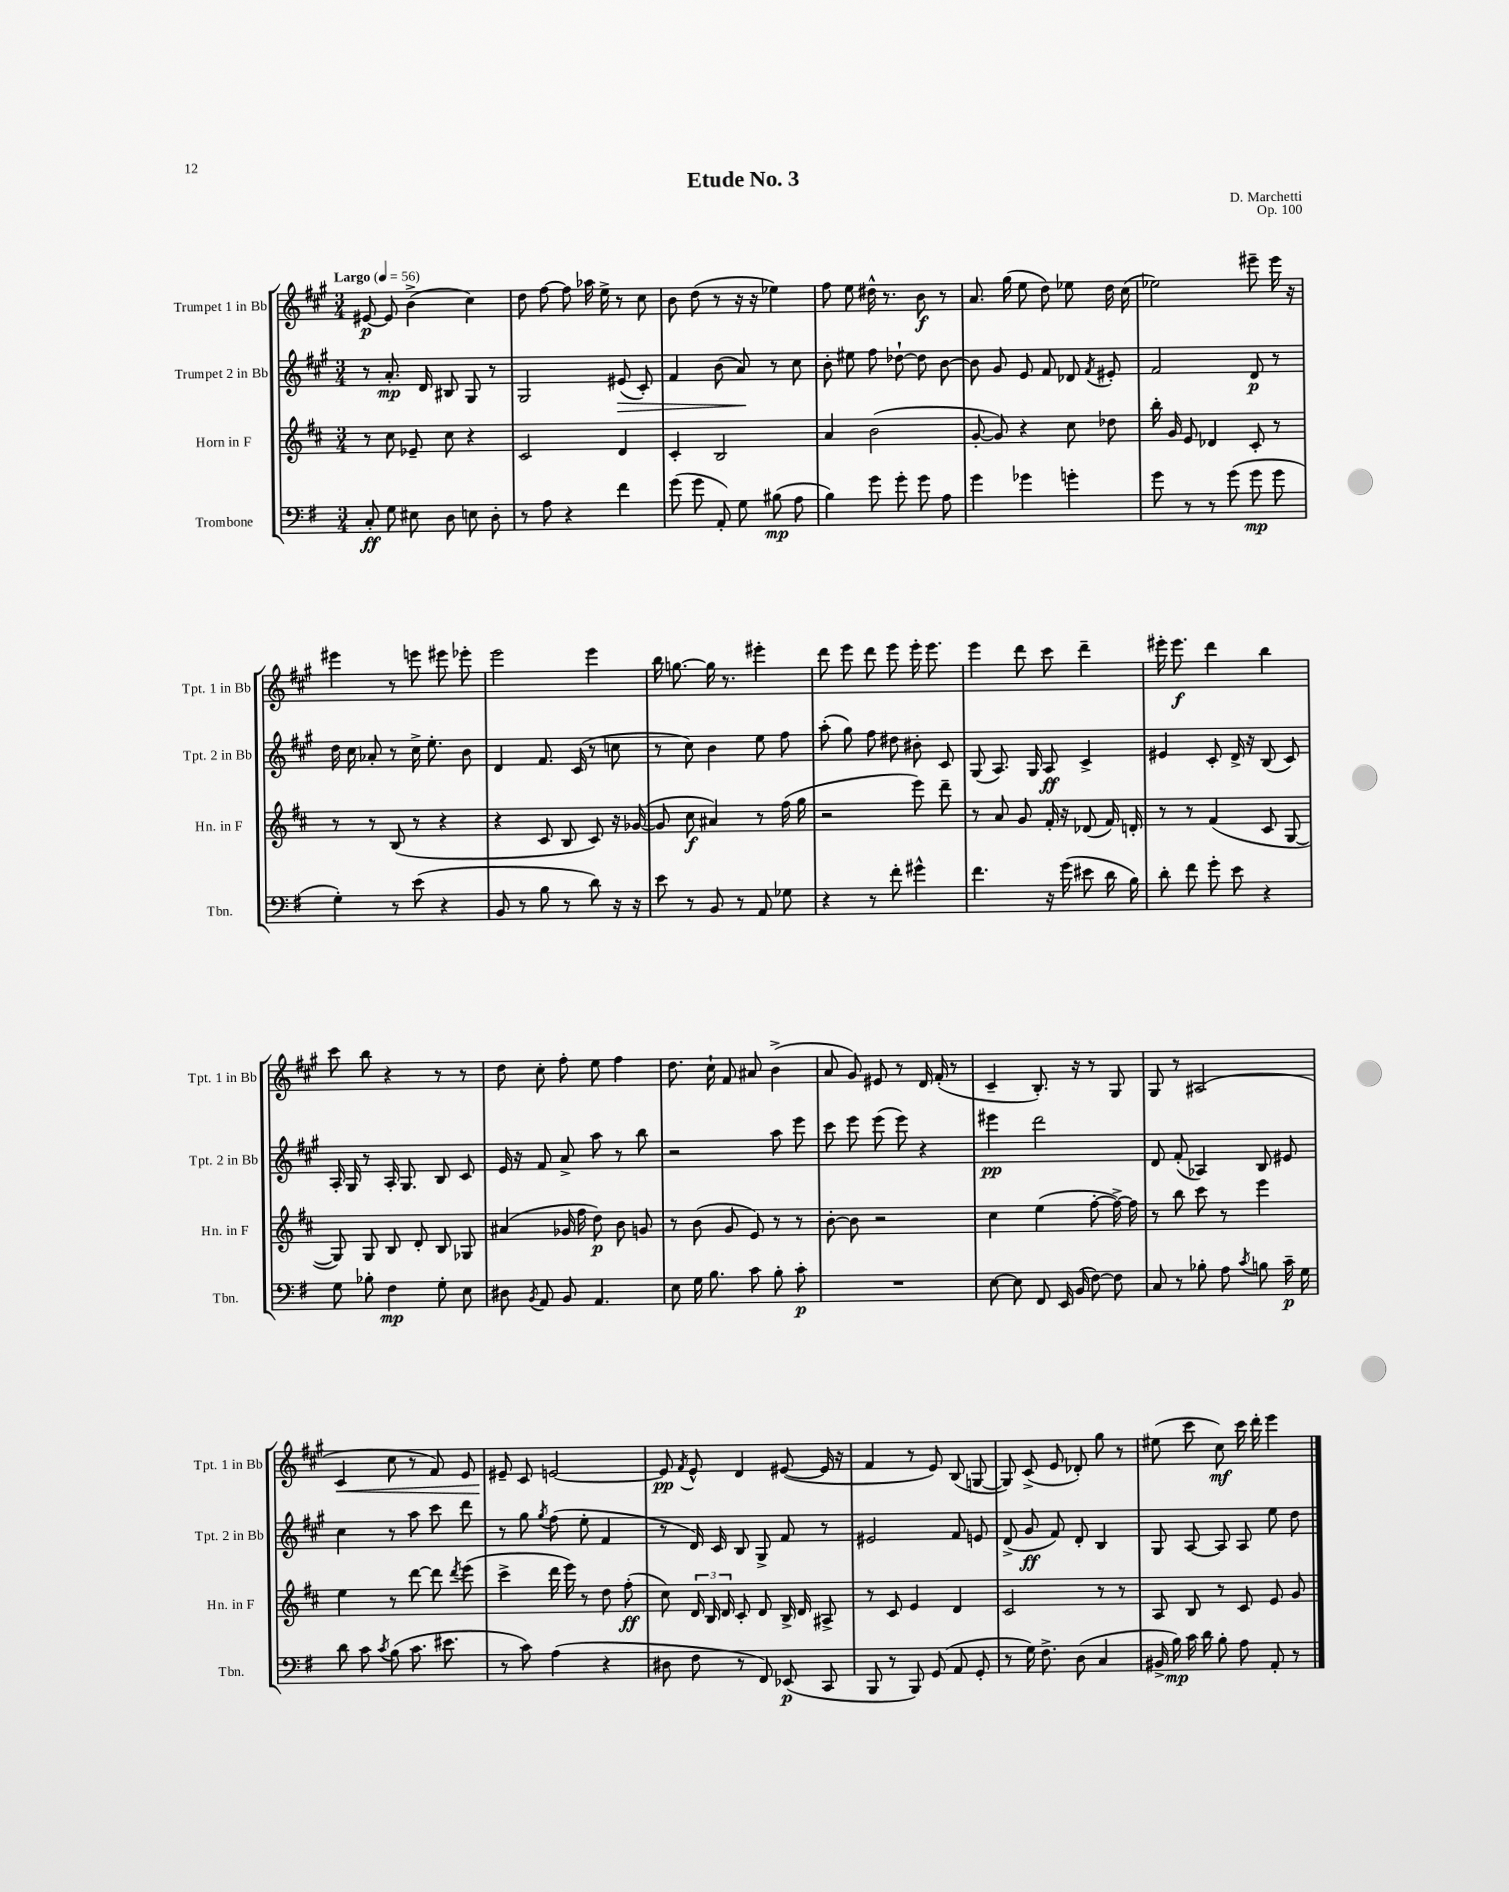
\header { title = "Etude No. 3" composer = "D. Marchetti" opus = "Op. 100" }
<<
\new StaffGroup <<
\new Staff = "s0" \with { instrumentName = "Trumpet 1 in Bb" shortInstrumentName = "Tpt. 1 in Bb" } {
    \clef treble \key a \major \numericTimeSignature \time 3/4 \tempo "Largo" 4 = 56
    \autoBeamOff eis'8~\p eis'8 b'4->( cis''4) |
    d''8 fis''8~ fis''8 aes''16 e''16-> r8 cis''8 |
    b'8 d''8( r8 r16 r16 ees''4) |
    fis''8 e''8 dis''16-^ r8. b'8\f r8 |
    a'8. gis''16( e''8 d''8) ees''8 d''16 cis''16( |
    ees''2) eis'''8-- eis'''16 r16 |
    eis'''4 r8 e'''8 eis'''8 ees'''8-. |
    e'''2 e'''4 |
    b''16 g''8.~ g''16 r8. eis'''4-. |
    d'''8 e'''8 d'''8 e'''8 e'''16-. e'''8. |
    e'''4 d'''8 cis'''8 d'''4-- |
    eis'''16-. eis'''8.\f d'''4 b''4 |
    cis'''8 b''8 r4 r8 r8 |
    d''8 cis''8-. fis''8-. e''8 fis''4 |
    d''8. cis''16-! fis'8 ais'8 b'4->( |
    a'8 gis'8) eis'8 r8 d'16 fis'16-.( r8 |
    cis'4-- b8.-.) r16 r8 gis8 |
    gis8 r8 ais2( |
    cis'4\< cis''8 r8 fis'8) e'8 |
    eis'8--\! cis'8 e'2~ |
    e'8\pp \acciaccatura { fis'8 } e'8-^ d'4 eis'8~( eis'16 r16 |
    fis'4 r8 e'8) b8( g8~ |
    g8) cis'8->( e'8 des'8-.) gis''8 r8 |
    eis''8( cis'''8 cis''8\mf) cis'''16 d'''16-. e'''4 \bar "|." |
}
\new Staff = "s1" \with { instrumentName = "Trumpet 2 in Bb" shortInstrumentName = "Tpt. 2 in Bb" } {
    \clef treble \key a \major \numericTimeSignature \time 3/4
    \autoBeamOff r8 a'8.-.\mp d'16 bis8 gis8 r8 |
    gis2 eis'8\>( cis'8-.) |
    fis'4 b'8( a'8\!) r8 cis''8 |
    b'8-. eis''8 fis''8 des''8~-! des''8 b'8~ |
    b'8 gis'8 e'8 fis'8 des'8 \acciaccatura { fis'8 } eis'8-. |
    fis'2 d'8\p r8 |
    d''16 cis''16 aes'8-. r8 cis''16-> e''8.-. b'8 |
    d'4 fis'8. cis'16( r8 c''8 |
    r8 cis''8) b'4 e''8 fis''8 |
    a''8-.( gis''8) fis''8 dis''8 bis'8-. cis'8 |
    gis8( a8.) gis16 a8\ff cis'4-> |
    eis'4 cis'8-. d'16-> r16 b8( cis'8) |
    a16-. gis16 r8 a16-. gis8. b8 cis'8 |
    e'16 r16 fis'8 a'8-> a''8 r8 b''8 |
    r2 a''8 e'''8 |
    cis'''8 e'''8 e'''8( e'''8) r4 |
    eis'''4\pp d'''2 |
    d'8 fis'8-.( aes4) b8 eis'8 |
    cis''4 r8 a''8 cis'''8 d'''8 |
    r8 gis''8 \acciaccatura { gis''8 } fis''8( e''8-. fis'4 |
    r8 d'16) cis'16 b8 gis8-> fis'8 r8 |
    eis'2 fis'8 e'8 |
    d'8->( gis'8\ff fis'8) d'8-. b4 |
    gis8 a8~ a8 a8 e''8 d''8 \bar "|." |
}
\new Staff = "s2" \with { instrumentName = "Horn in F" shortInstrumentName = "Hn. in F" } {
    \clef treble \key d \major \numericTimeSignature \time 3/4
    \autoBeamOff r8 cis''8 ees'8-- cis''8 r4 |
    cis'2 d'4 |
    cis'4-. b2 |
    a'4 b'2( |
    g'8~-. g'8) r4 cis''8 des''8 |
    b''16-. g'16 e'8 des'4 cis'8-. r8 |
    r8 r8 b8( r8 r4 |
    r4 cis'8 b8 cis'8) r16 ges'16~( |
    ges'8 cis''8\f ais'4) r8 fis''16( g''16 |
    r2 e'''8) d'''8-- |
    r8 a'8 g'8 fis'16-. r16 des'8( fis'16) d'16-. |
    r8 r8 fis'4( cis'8 g8~ |
    g8) g8 b8 d'8-. b8 ges8 |
    ais'4( ges'16 fis''16 d''8\p) b'8 g'8 |
    r8 b'8( g'8 e'8) r8 r8 |
    b'8~-. b'8 r2 |
    cis''4 e''4( fis''8~-. fis''16~->) fis''16 |
    r8 b''8 cis'''8 r8 e'''4 |
    e''4 r8 d'''8~ d'''8 \acciaccatura { d'''8 } e'''8( |
    cis'''4-> d'''16 e'''16) r8 d''8 fis''8-.\ff( |
    cis''8) \tuplet 3/2 { d'16 b16 d'16 } cis'8-. d'8 b16-> d'16 ais8-> |
    r8 cis'8 e'4 d'4 |
    cis'2 r8 r8 |
    a8 b8 r8 cis'8 e'8 g'8 \bar "|." |
}
\new Staff = "s3" \with { instrumentName = "Trombone" shortInstrumentName = "Tbn." } {
    \clef bass \key g \major \numericTimeSignature \time 3/4
    \autoBeamOff c8-.\ff g8 eis8 d8 e8 d8-. |
    r8 a8 r4 fis'4 |
    g'8( g'8 a,8-.) g8 bis8\mp( a8 |
    b4) g'8 g'8-. g'8 a8 |
    g'4 ges'4 g'4-. |
    g'8 r8 r8 g'8( g'8\mp g'8 |
    g4-.) r8 e'8( r4 |
    b,8 r8 b8 r8 d'8) r16 r16 |
    e'8 r8 b,8 r8 a,8 ges8 |
    r4 r8 fis'8-. gis'4-^ |
    fis'4. r16 g'16( eis'8 d'16 b16) |
    d'8-. fis'8 g'8-. e'8 r4 |
    g8 bes8-. fis4\mp g8-. e8 |
    dis8 \acciaccatura { b,8 } a,8 b,8 a,4. |
    e8 g16 b8. c'8 b8-. c'8-.\p |
    R2. |
    e8~ e8 fis,8 e,16 b,16( fis8~) fis8 |
    c8 r8 bes8-. a8 \acciaccatura { c'8 } b8 c'16--\p g16 |
    d'8 c'8 \acciaccatura { c'8 } b8( c'8. eis'8. |
    r8 c'8) a4( r4 |
    dis8 fis8 r8 fis,8) ees,8\p( c,8 |
    b,,8 r8 b,,8) g,8( a,8 g,8-. |
    r8 g16) fis8.-> d8( c4 |
    bis,16-> b16\mp) c'16 d'16 b8-. a8 a,8-. r8 \bar "|." |
}
>>
>>
\layout { \context { \Score \remove "Bar_number_engraver" } }
